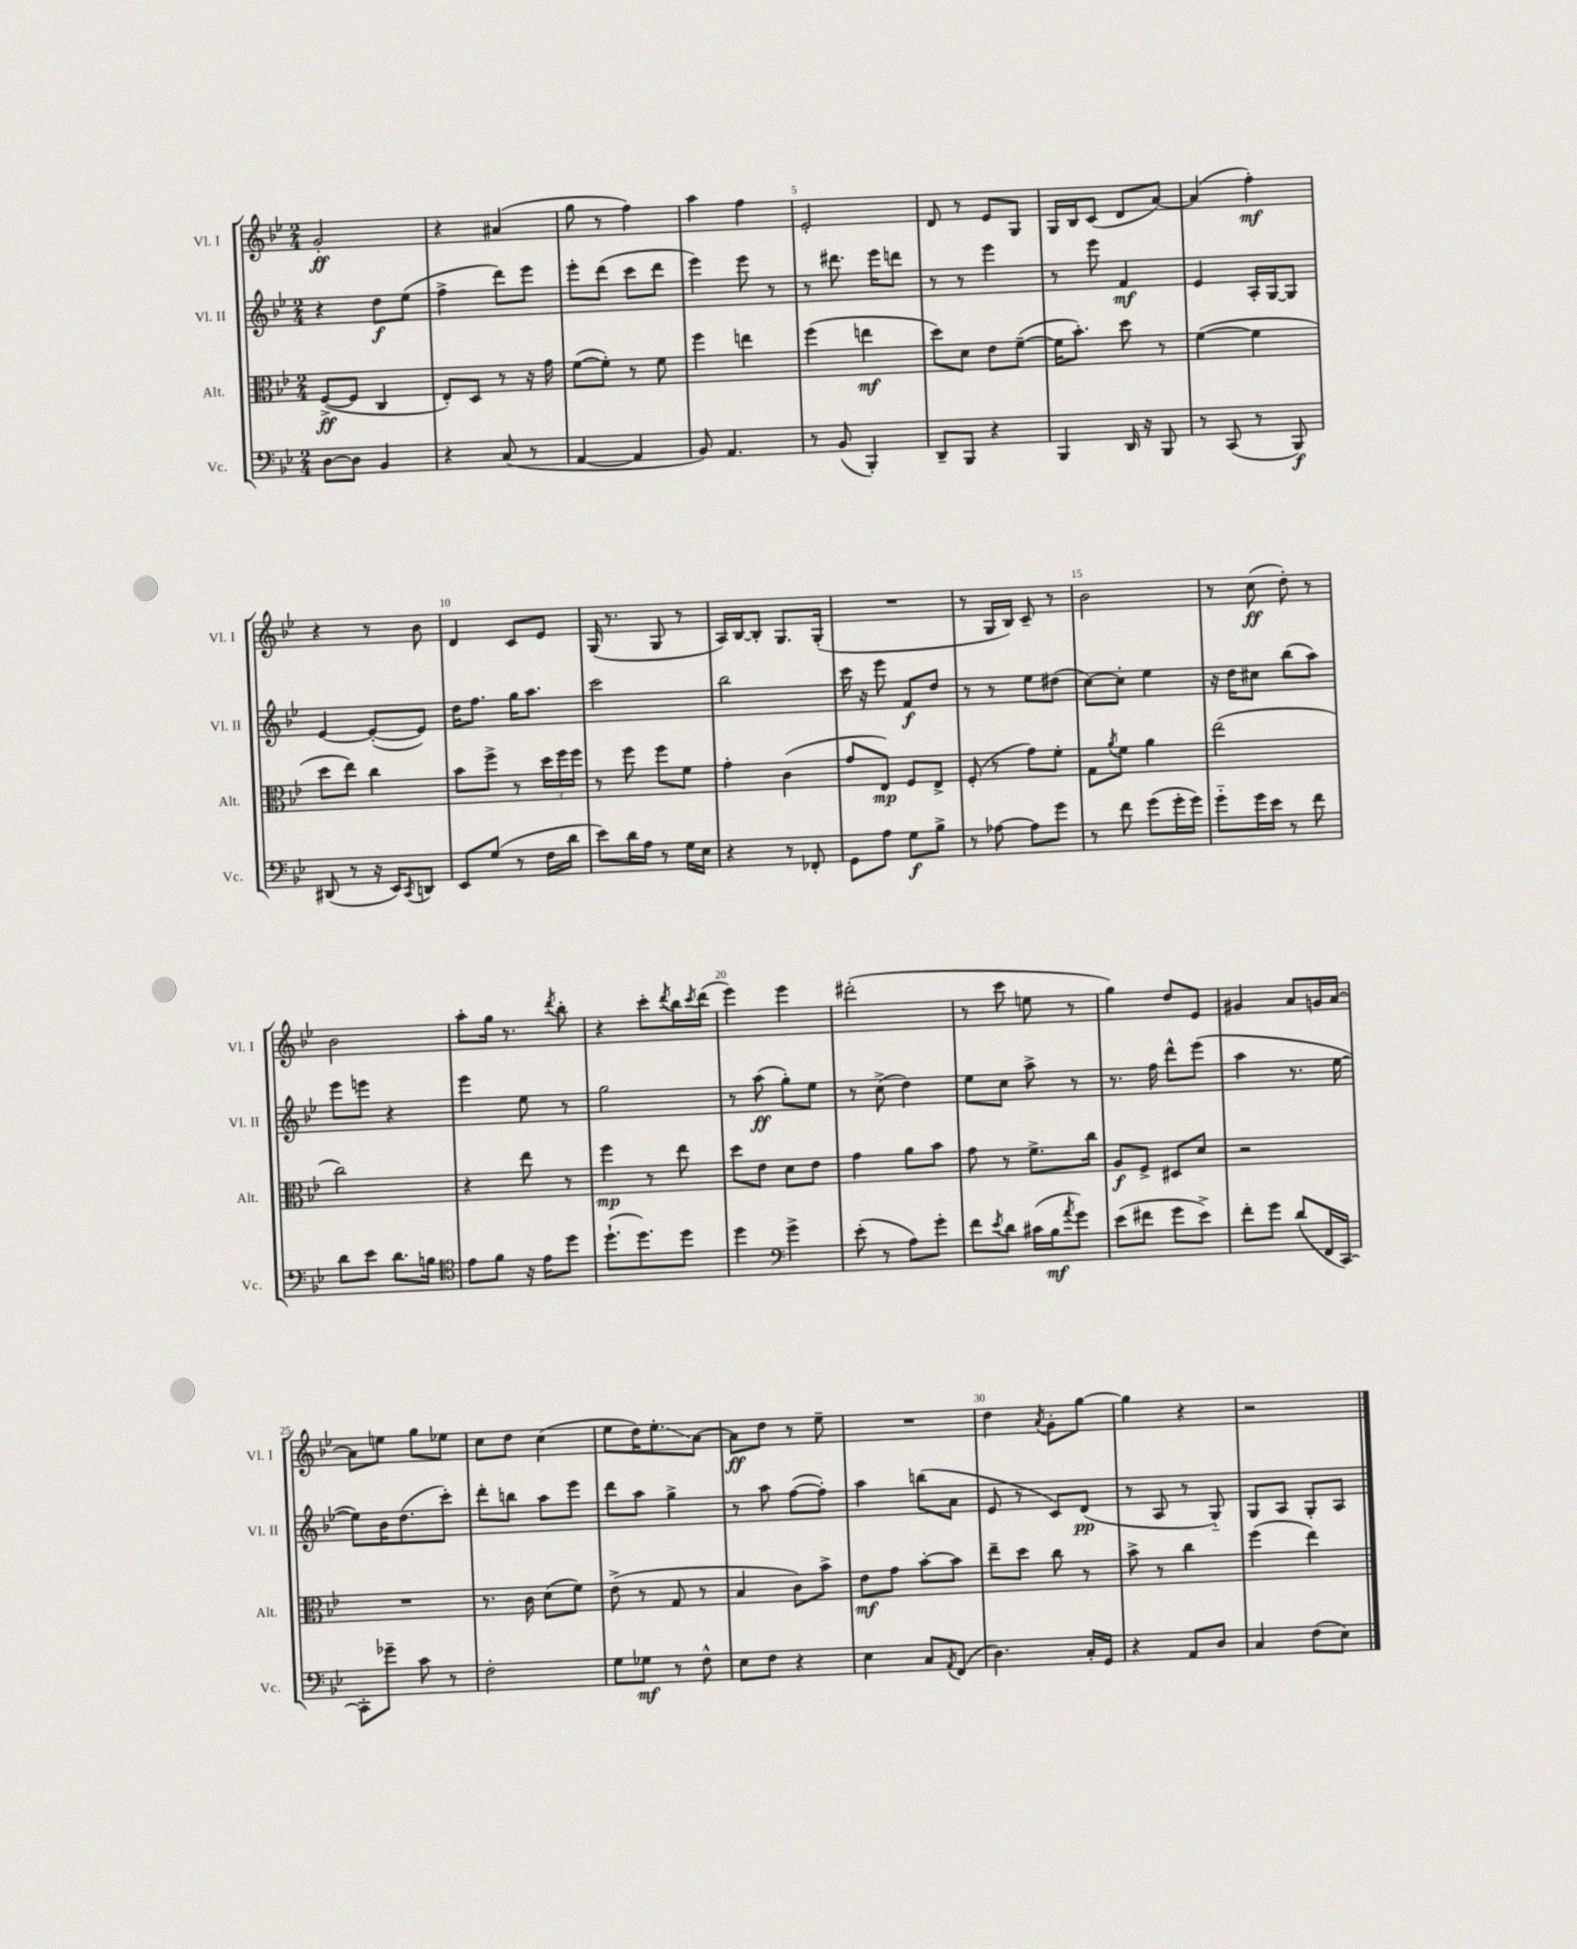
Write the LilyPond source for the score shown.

<<
\new StaffGroup <<
\new Staff = "s0" \with { instrumentName = "Vl. I" shortInstrumentName = "Vl. I" } {
    \clef treble \key bes \major \numericTimeSignature \time 2/4
    g'2-.\ff |
    r4 ais'4( |
    g''8 r8 f''4) |
    a''4 f''4 |
    ees'2-. |
    d'8 r8 ees'8 g8 |
    g16 bes16 c'8( d'8 a'8~) |
    a'4( f''4-.\mf) |
    r4 r8 bes'8 |
    d'4 c'8 ees'8 |
    g16( r8. g8 r8 |
    a16) bes16~ bes8-. g8. g16-.( |
    R2 |
    r8 g16 bes16) c'8-- r8 |
    bes'2 |
    r8 c''8\ff( d''8-.) r8 |
    bes'2 |
    a''8-. g''16 r8. \acciaccatura { d'''8 } bes''8-. |
    r4 c'''8-. \acciaccatura { d'''8 } bes''16 \acciaccatura { c'''8 } d'''16( |
    ees'''4) ees'''4 |
    dis'''2-.( |
    r8 c'''8 e''8 r8 |
    g''4) d''8 ees'8 |
    gis'4 a'8 g'16 a'16~ |
    a'8 e''8 g''8 ees''8 |
    c''8 d''8 c''4( |
    ees''8 d''16) ees''8.-.\glissando a'8~ |
    a'8\ff d''8 r8 ees''8-- |
    R2 |
    d''4 \acciaccatura { a'8 } g'8-. g''8~ |
    g''4 r4 |
    r2 \bar "|." |
}
\new Staff = "s1" \with { instrumentName = "Vl. II" shortInstrumentName = "Vl. II" } {
    \clef treble \key bes \major \numericTimeSignature \time 2/4
    r4 d''8\f ees''8( |
    f''4-> d'''8) ees'''8 |
    ees'''8-. d'''8( c'''8 d'''8 |
    ees'''4) ees'''8 r8 |
    r8 dis'''8. ees'''16 d'''8 |
    r8 r8 ees'''4 |
    r8 ees'''8 f'4\mf |
    ees'4 a16-. g16~ g8 |
    ees'4~ ees'8~-.( ees'8) |
    d''16 f''8. g''16 a''8. |
    c'''2 |
    bes''2 |
    c'''16 r16 ees'''8 f'8\f d''8 |
    r8 r8 ees''8 dis''8( |
    c''8~) c''8-. ees''4 |
    r16 d''16 cis''8 bes''8( a''8) |
    ees'''8 e'''8 r4 |
    ees'''4 ees''8 r8 |
    g''2 |
    r8 a''8\ff( g''8-.) ees''8 |
    r8 c''8->( d''4) |
    ees''8 c''8 a''8-> r8 |
    r8. f''16 d'''8-^ ees'''8( |
    a''4 r8. ees''16~ |
    ees''8) bes'16 d''8.( c'''8-.) |
    d'''8-. b''8 a''8 ees'''8 |
    d'''8 a''8 g''4-> |
    r8 a''8 f''8~( f''8-.) |
    a''4 b''8( a'8 |
    ees'8 r8 c'8) d'8\pp( |
    r8 a8 r8 g8-_) |
    g8 a8 g8-. a8 \bar "|." |
}
\new Staff = "s2" \with { instrumentName = "Alt." shortInstrumentName = "Alt." } {
    \clef alto \key bes \major \numericTimeSignature \time 2/4
    f8~->\ff( f8 c4 |
    ees8-.) d8 r8 r16 g'16 |
    f'8~( f'8-.) r8 f'8 |
    f''4 e''4 |
    f''4( e''4\mf |
    d''8) d'8 ees'8 f'8~--( |
    f'16 bes'8.-.) d''8 r8 |
    f'4~( f'4 |
    d''8 ees''8) c''4 |
    bes'8 f''8-> r8 \tuplet 3/2 { d''16 f''16 f''16 } |
    r8 f''8 f''8 f'8 |
    g'4-. c'4( |
    g'8 ees8\mp) f8 ees8-> |
    f8-.( r8 g'8) f'8-. |
    g8 \acciaccatura { a'8 } f'8 a'4 |
    ees''2( |
    c''2) |
    r4 ees''8 r8 |
    f''4\mp r8 ees''8 |
    d''8 ees'8 d'8 ees'8 |
    g'4 a'8 bes'8 |
    g'8 r8 f'8.-> c''16 |
    a8\f f8-> dis8 d'8 |
    r2 |
    R2 |
    r8. c'16 d'8( f'8) |
    ees'8->( r8 g8 r8 |
    bes4 c'8) bes'8-> |
    ees'8\mf g'8 bes'8~-. bes'8 |
    ees''8-- d''8 c''8 r8 |
    bes'8-> r8 c''4 |
    f''4( ees''4) \bar "|." |
}
\new Staff = "s3" \with { instrumentName = "Vc." shortInstrumentName = "Vc." } {
    \clef bass \key bes \major \numericTimeSignature \time 2/4
    d8~ d8 bes,4 |
    r4 c8( r8 |
    a,4~ a,4 |
    bes,8) a,4. |
    r8 bes,8( bes,,4-.) |
    d,8-- bes,,8 r4 |
    bes,,4 d,16 r16 bes,,8 |
    r8 c,8( r8 bes,,8\f) |
    dis,8( r8 r16 ees,16) \acciaccatura { c,8 } d,8 |
    ees,8 g8( r8 f16 d'16 |
    ees'8) d'16 a16 r8 g16 ees16 |
    r4 r8 fes,8-. |
    g,8 a8 g8\f bes8-> |
    r8 aes8~ aes8 g'8 |
    r8 f'8 g'8( g'16-. g'16) |
    g'8-_ g'16 ees'16 r8 f'8 |
    d'8 ees'8 d'8. b16 |
    \clef tenor ees'8 f'8 r16 ees'16 d''8 |
    d''8.-!( d''8.) d''8 |
    d''4 \clef bass g'4-> |
    ees'8-.( r8 a8) g'8-. |
    f'8 \acciaccatura { ees'8 } d'8 cis'16( bes16\mf \acciaccatura { a'8 } g'8) |
    ees'8( fis'8 g'8 ees'8->) |
    f'8-. g'8 d'8( f,16 c,16~) |
    c,8-. ges'8-- c'8 r8 |
    f2-. |
    g8 ges8\mf r8 f8-^ |
    ees8 f8 r4 |
    ees4 c8 \acciaccatura { a,8 } f,8( |
    d4.) c16-. g,16 |
    r4 a,8 d8 |
    c4 f8( ees8) \bar "|." |
}
>>
>>
\layout { \context { \Score \override BarNumber.break-visibility = ##(#f #t #t) barNumberVisibility = #(every-nth-bar-number-visible 5) } }
